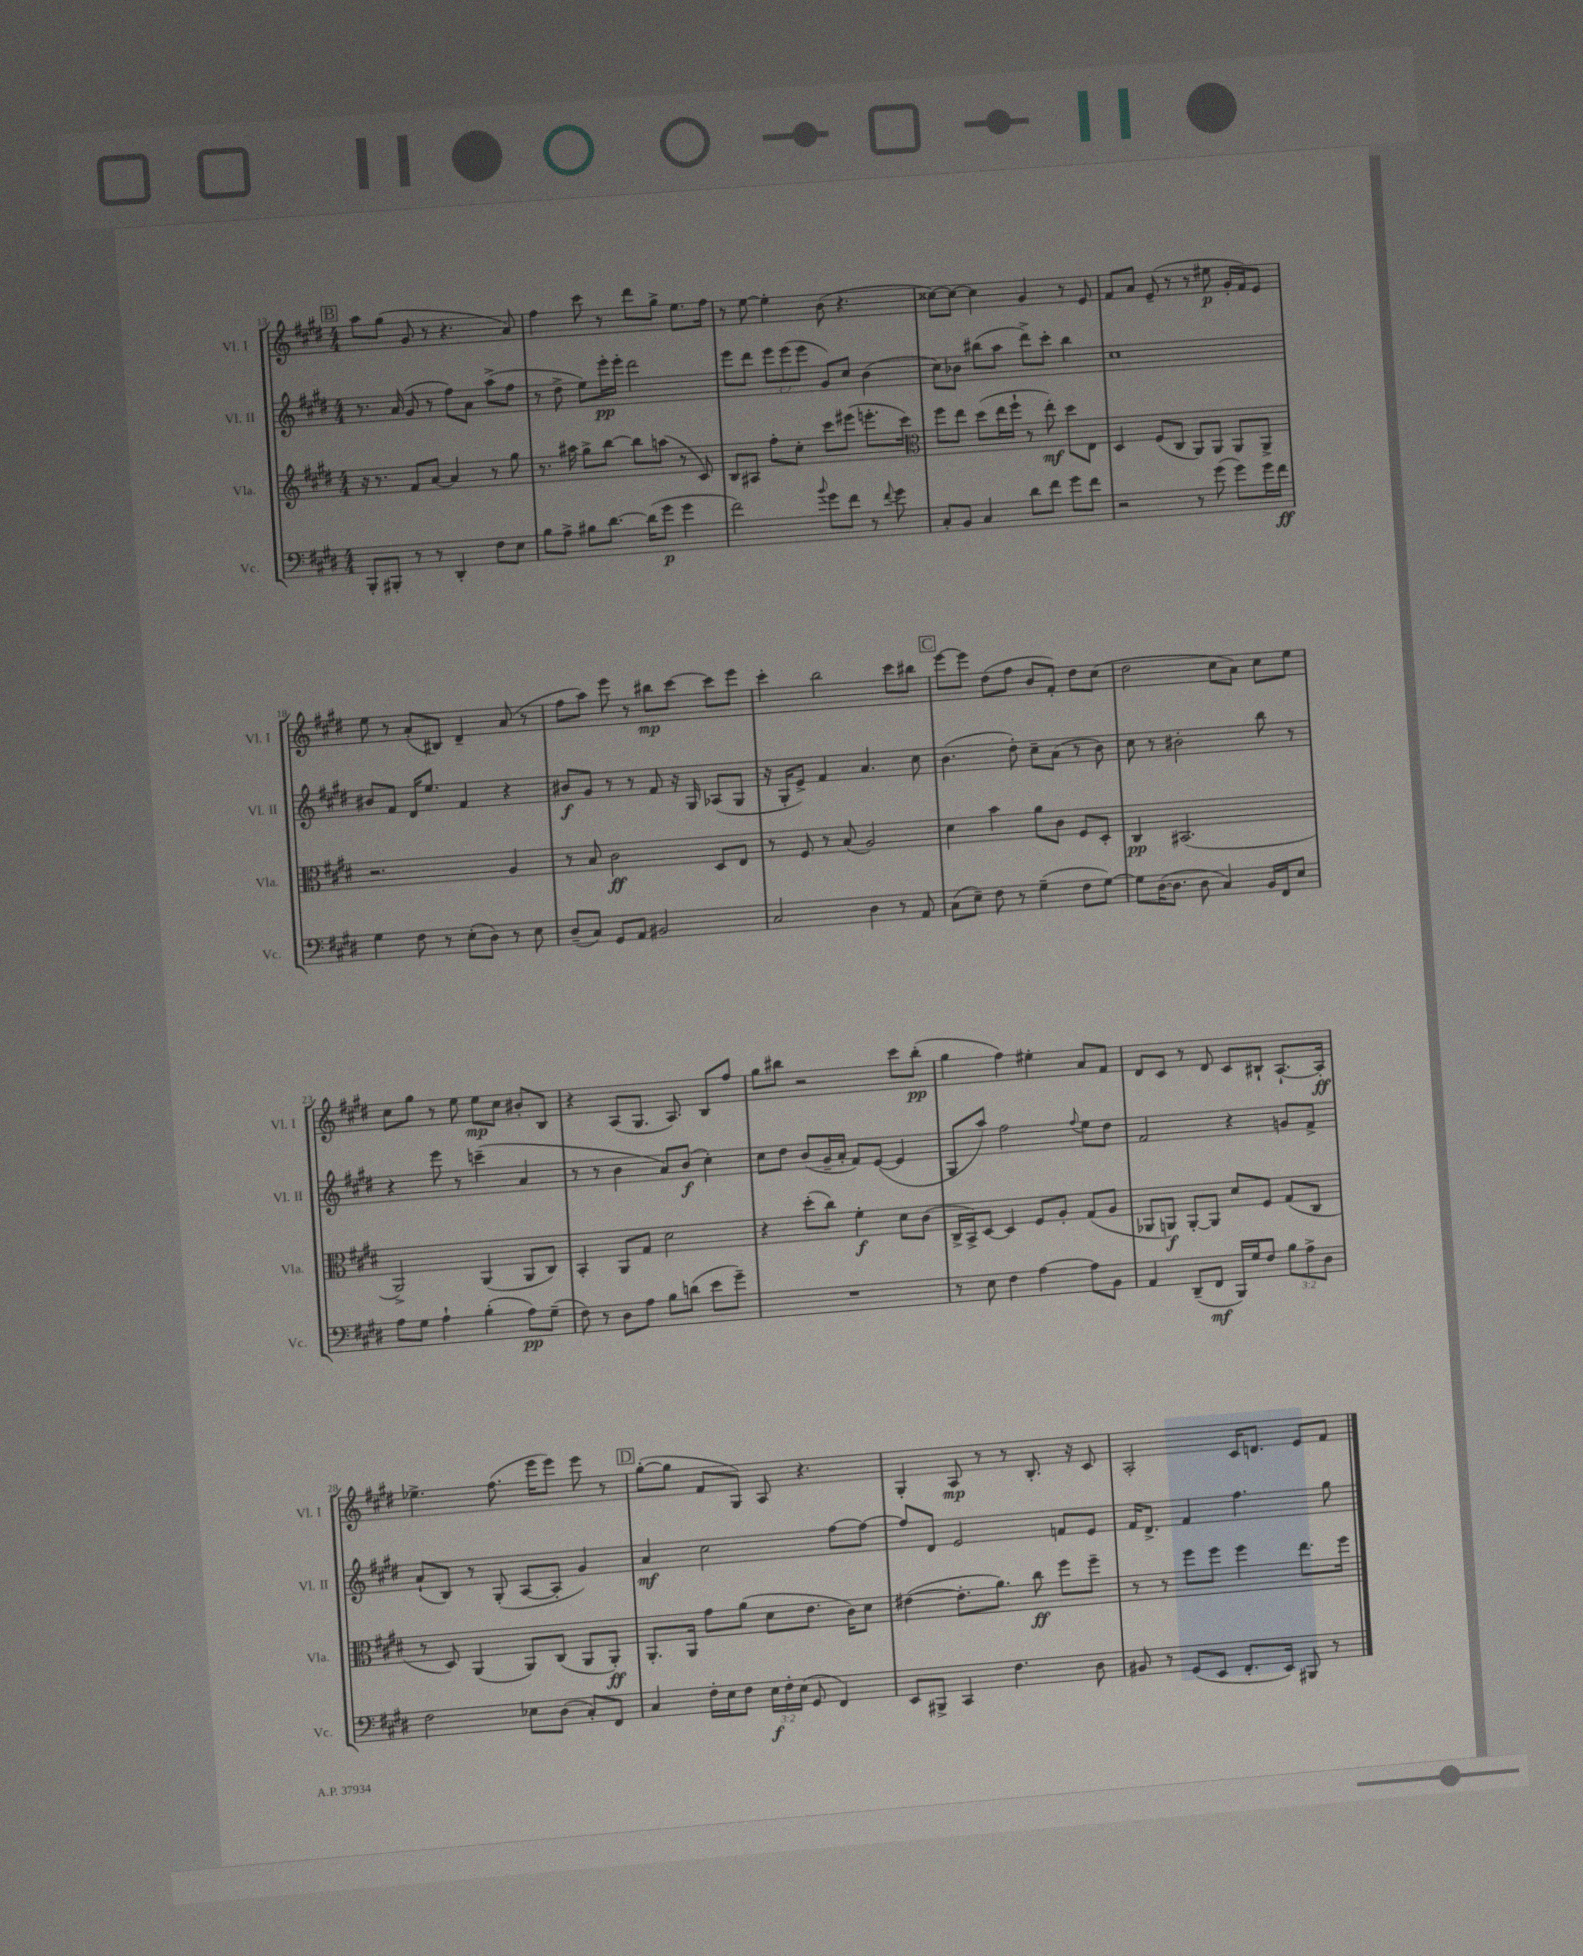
<<
\new StaffGroup <<
\new Staff = "s0" \with { instrumentName = "Vl. I" shortInstrumentName = "Vl. I" } {
    \clef treble \key e \major \numericTimeSignature \time 4/4
    \autoBeamOff \mark \markup { \box "B" } a''8[ gis''8]( gis'8 r8 r4. a'8) |
    fis''4 cis'''8 r8 dis'''8[ gis''8]-> e''8.[ fis''16] |
    r8 e''8~ e''4-. b'8( r4. |
    cisis''8[~) cisis''8]~ cisis''4 gis'4 r8 e'8 |
    fis'8[ a'8] e'8--( r8 r8 eis''8\p gis'16[-. fis'16) e'8] |
    e''8 r8 a'8[-.( bis8]) dis'4-- a'8( r8 |
    fis''8[ a''8]) e'''8 r8 bis''8[\mp cis'''8]~ cis'''8[ e'''8] |
    cis'''4-. b''2 cis'''8[ bis''8] |
    \mark \markup { \box "C" } e'''8[~ e'''8] dis''8[( fis''8] b'8[ fis'8]-.) dis''8[ cis''8]( |
    dis''2 cis''8[ a'8]) cis''8[ e''8] |
    cis''8[ gis''8] r8 e''8 e''8[\mp cis''8] bis'8[-. b8] |
    r4 a8[( gis8.] a8.) b8[ fis''8] |
    gis''8[ bis''8] r2 cis'''8[ bis''8]-.\pp( |
    gis''4 fis''4) eis''4-. a'8[ fis'8] |
    dis'8[ cis'8] r8 dis'8 cis'8[ bis8]-! a8.[~-! a16]-.\ff |
    ees''4.-> fis''8.( e'''16[ e'''8]) e'''8 r8 |
    \mark \markup { \box "D" } gis''8[~-.( gis''8] fis'8[ gis8]) a8 r4. |
    gis4-. a8\mp r8 r8 b8.-. r16 cis'8 |
    a2-. cis'16[ d'8.] e'8[ fis'8] \bar "|." |
}
\new Staff = "s1" \with { instrumentName = "Vl. II" shortInstrumentName = "Vl. II" } {
    \clef treble \key e \major \numericTimeSignature \time 4/4 \override Staff.TupletNumber.text = #tuplet-number::calc-fraction-text
    \autoBeamOff \mark \markup { \box "B" } r8. a'16( gis'8 r8 fis''8[) a'8] a''8[->( fis''8] |
    r8 dis''8-> e''8[) e'''16-.\pp e'''16]-. dis'''2 |
    e'''8[ dis'''8] \tuplet 3/2 { e'''8[ e'''8( e'''8] } gis'8[) cis''8] b'4( |
    cis''8[) bes'8] bis''8[( a''8] dis'''8[->) cis'''8]-. bis''4 |
    cis''1 |
    bis'8[ fis'8] dis'16[ e''8.] fis'4 r4 |
    bis'8[\f gis'8] r8 r8 fis'8 r16 gis16 aes8[( gis8] |
    r16 gis16[-. e'8]->) fis'4 a'4. cis''8 |
    \mark \markup { \box "C" } b'4.( dis''8-.) cis''8[-- a'8]( r8 b'8) |
    cis''8 r8 bis'2-. b''8 r8 |
    r4 e'''8 r8 c'''4--( a'4 |
    r8 r8 b'4 a'8[) b'8]\f( cis''4-.) |
    cis''8[ dis''8] b'8[( gis'16-- a'16]-. fis'8[) e'8]~( e'4 |
    gis8[ a''8]) fis''2 \appoggiatura { fis''8 } e''8[ dis''8] |
    fis'2 r4 g'8[ fis'8]-> |
    a'8[-!( b8]) r8 gis8-.( a8[~ a8]-. gis'4) |
    \mark \markup { \box "D" } a'4\mf cis''2 fis''8[~ fis''8]~ |
    fis''8[ dis'8] e'2 f'8[ e'8] |
    fis'16[ dis'8.]-> fis'4 fis''4. gis''8 \bar "|." |
}
\new Staff = "s2" \with { instrumentName = "Vla." shortInstrumentName = "Vla." } {
    \clef treble \key e \major \numericTimeSignature \time 4/4
    \autoBeamOff \mark \markup { \box "B" } r16 r8. fis'8[ a'8]~ a'4 r8 gis''8 |
    r8. ais''16 gis''8[-> b''8]~ b''8[ a''8]( r8 cis'8) |
    b8[ ais8] fis''8[-. cis''8]-. cis'''8[ eis'''8]( e'''8.[-. cis'''16]) |
    \clef alto fis''8[ e''8] dis''8[( e''16 fis''16]-! r8 e''8-.\mf) dis''8[ e8] |
    dis4 fis8[( cis8] a,8[) a,8] a,8[ a,8]-> |
    r2. a4 |
    r8 b8 cis'2\ff dis8[ e8] |
    r8 fis8 r8 b8( a2) |
    \mark \markup { \box "C" } dis'4 b'4 a'8[ cis'8] fis8[ dis8]-. |
    cis4\pp bis,2.( |
    a,2->) a,4( a,8[ cis8]) |
    b,4-. a,8[ gis8] dis'2 |
    r4 dis''8[-.( cis''8]) fis'4-.\f dis'8[ cis'8]( |
    cis16[-> b,16->) dis8]~ dis4 fis8[ a8]-. gis8[( a8] |
    aes,8[ a,8]\f) a,8[~-. a,8] dis'8[ fis8] gis8[( cis8] |
    r8 dis8) a,4( a,8[) cis8]( a,8[ a,8]-.\ff) |
    \mark \markup { \box "D" } a,8.[-. a,16] gis'8[ a'8]( dis'8[ e'8.] cis'16[) dis'8] |
    eis'4~( eis'8.[-. a'8.]) cis''8\ff fis''8[ fis''8]-- |
    r8 r8 fis''8[ fis''8] fis''4 e''8.[ fis''16] \bar "|." |
}
\new Staff = "s3" \with { instrumentName = "Vc." shortInstrumentName = "Vc." } {
    \clef bass \key e \major \numericTimeSignature \time 4/4 \override Staff.TupletNumber.text = #tuplet-number::calc-fraction-text
    \autoBeamOff \mark \markup { \box "B" } b,,8[-. bis,,8]-. r8 r8 dis,4-. fis8[ e8] |
    b8[ a8]-> bis8[ dis'8.]~ dis'16[( gis'8]\p gis'4 |
    fis'2) \appoggiatura { b'8 } gis'8[ fis'8] r8 \appoggiatura { fis'8 } gis'8 |
    cis8[-. b,8] cis4 dis'8[ fis'8] gis'8[ fis'8] |
    r2 r8 gis'8( gis'8[) gis'16 fis'16]\ff |
    gis4 fis8 r8 e8[-.( dis8]) r8 e8 |
    dis8[--( cis8]) gis,8[ a,8] bis,2 |
    cis2 dis4 r8 a,8 |
    \mark \markup { \box "C" } cis8[( e8]--) fis8 r8 gis4--( fis8[ gis8]~) |
    gis8[ dis16~( dis8.] dis8 cis4) b,16[ fis,16 e8] |
    a8[ gis8] a4-! b4-.( a8[\pp) gis8]--( |
    fis8) r8 dis8[ a8] b8[ d'8]( e'8[ gis'8]--) |
    R1 |
    r8 e8 fis4 a4~ a8[ b,8] |
    a,4 dis,8[--( fis,8]\mf b,,16[) gis16 fis8] \tuplet 3/2 { b8[ a8-> dis8] } |
    fis2 ees8[ dis8]( cis8[-.) fis,8] |
    \mark \markup { \box "D" } cis4 fis16[-. e16 fis8] \tuplet 3/2 { e16[\f fis16-. e16]( } gis,8 fis,4) |
    e,8[ bis,,8]-> cis,4 fis4. dis8 |
    bis,8 r8 gis,8[( e,8] fis,8.[-. e,16]) bis,,8 r8 \bar "|." |
}
>>
>>
\layout { \context { \Score currentBarNumber = #13 } }
